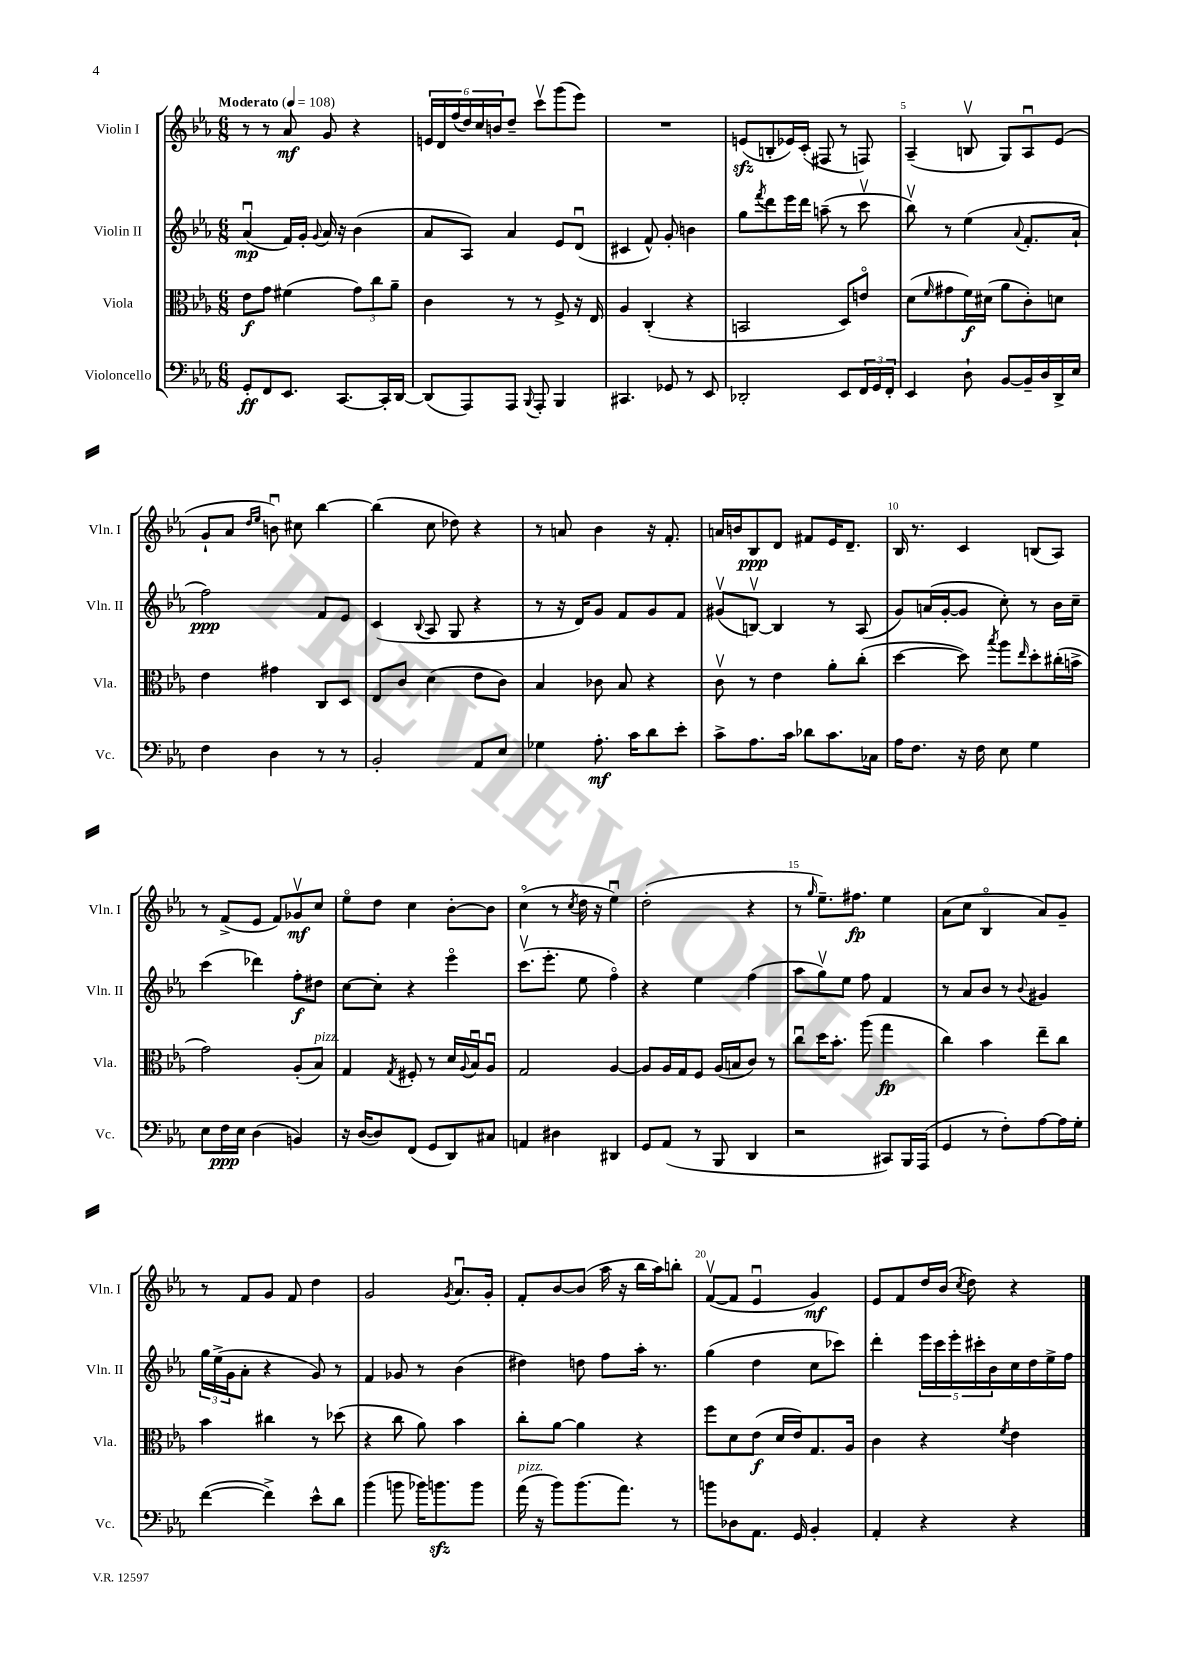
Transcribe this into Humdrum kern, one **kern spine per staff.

**kern	**kern	**kern	**kern
*staff4	*staff3	*staff2	*staff1
*clefF4	*clefC3	*clefG2	*clefG2
*k[b-e-a-]	*k[b-e-a-]	*k[b-e-a-]	*k[b-e-a-]
*M6/8	*M6/8	*M6/8	*M6/8
*MM108	*MM108	*MM108	*MM108
8GG'/L	8e-\L	(4a-u/	8r
8FF/	8g\J	.	8r
8.EE-/J	(4f#\	16f/LL)	8a-/
.	.	16g'/JJ	.
.	.	8qqg/	.
.	.	16a-/	8g/
[8.CC/L	.	16r	.
.	12g\L)	(4b-\	4r
.	12cc\	.	.
16CC'/]L	.	.	.
.	12a-~\J	.	.
[16DD/JJ	.	.	.
=	=	=	=
(8DD/]L	4c\	8a-/L	24e/LL
.	.	.	24d/
.	.	.	(24ff/
8AAA-/)	.	8A-/J)	24dd/)
.	.	.	24cc/
.	.	.	24b/J
8AAA-/J	8r	4a-/	8dd~/J
8qqBBB-/	.	.	.
8AAA-'/	8r	.	8cccv\L
4BBB-/	8F^/	8e-/L	(8ggg\
.	16r	(8du/J	8eee-\J)
.	16E-/	.	.
=	=	=	=
4.CC#/	4A-/	4c#/	2.r
.	(4C'/	8f^^/)	.
8GG-/	.	8g'/	.
8r	4r	4b\	.
8EE-/	.	.	.
=	=	=	=
2DD-'/	2BB/	8gg\L	(8e/L
.	.	8qfff/	.
.	.	8ddd\	8B'/
.	.	16eee-\L	16e-/L)
.	.	16ddd\JJ	(16c'/JJ
.	.	(8aa~\	8F#/
8EE-/L	8D/L)	8r	8r
24FF/L	8eo/J	8cccv\	8F/)
24GG/	.	.	.
24FF'/JJ	.	.	.
=	=	=	=
4EE-/	(8d\L	8bb-v\)	(4A-~/
.	16qqf/	.	.
.	8g#\	8r	.
8D`\	16f\L)	(4ee-\	8Bv/
.	(16d#\JJ	.	.
[8BB-/L	8a-\L	.	8G/L)
.	.	8qqa-/	.
16BB-~/]L	8c'\)	8.f'/L	8A-u/
16D/	.	.	.
16DD^/	8d\J	.	(8e-/J
16E-/JJ	.	16a-`/Jk	.
=	=	=	=
4F\	4e-\	2ff\)	8g`/L
.	.	.	8a-/J
.	.	.	16qqdd/LL
.	.	.	16qqee-/JJ
4D\	4g#\	.	8bu\)
.	.	.	8cc#\
8r	8C/L	8f/L	[4bb-\
8r	8D/J	8e-/J	.
=	=	=	=
2BB-'/	8E-/L	(4c/	(4bb-\]
.	8c/J	.	.
.	.	8qqB-/	.
.	(4d\	8A-/	8cc\
.	.	8G/	8dd-\)
8AA-/L	8e-\L	4r	4r
8E-/J	8c\J)	.	.
=	=	=	=
4G-\	4B-/	8r	8r
.	.	16r	8a/
.	.	16d/LK)	.
8.A-'\	8c-\	8g/J	4b-\
.	8B-/	8f/L	.
16c\LK	.	.	.
8d\	4r	8g/	16r
.	.	.	8.f'/
8e-'\J	.	8f/J	.
=	=	=	=
8c^\L	8cv\	(8g#v/L	16a/LL
.	.	.	16b/J
8.A-\	8r	[8Bv/J)	8B-/
.	4e-\	4B/]	8d/J
16c\Jk	.	.	.
8d-\L	.	.	8f#/L
8.c\	8a-'\L	8r	16e-/K
.	.	.	8.d~/J
.	(8cc'\J	(8A-/	.
16C-\Jk	.	.	.
=	=	=	=
16A-\LK	[4dd\	8g/L)	16B-/
8.F\J	.	.	8.r
.	.	(16a/L	.
.	.	[16g'/J	.
16r	8dd\])	8g/]J	4c/
16F\	.	.	.
.	8qbb-/	.	.
8E-\	8aa-\L	8cc'\)	.
.	16qqee-/	.	.
4G\	8dd'\	8r	(8B/L
.	(16cc#'\L	16b-\LL	8A-/J)
.	16b^\JJ	16cc~\JJ	.
=	=	=	=
8E-\L	2g\)	(4ccc\	8r
16F\L	.	.	(8f^/L
16E-\JJ	.	.	.
(4D\	.	4ddd-\)	8e-/J
.	.	.	8f/L)
4BB/)	(8A-'/L	8ff'\L	8g-v/
.	8B-/J)	8dd#\J	8cc/J
=	=	=	=
16r	4G/	[8cc\L	8ee-o\L
([16D/LK	.	.	.
8D/])	.	8cc'\]J	8dd\J
.	8qG/	.	.
(8FF/J	8F#'/	4r	4cc\
8GG/L	8r	.	.
8DD/)	16d/LL	4eee-o\	[8b-'\L
.	8qqA-/	.	.
.	16B-u/J	.	.
8C#/J	8A-u/J	.	8b-\]J
=	=	=	=
4AA/	2G/	(8.cccv\L	(4cco\
.	.	8.eee-'\J	.
4D#\	.	.	8r
.	.	.	8qcc/
.	.	8ee-\	16dd\
.	.	.	16r
4DD#/	[4A-/	4ffo\)	4ee-u\)
=	=	=	=
8GG/L	8A-/]L	4r	(2dd'\
(8AA-/J	16A-/L	.	.
.	16G/J	.	.
8r	8F/J	4ee-\	.
8BBB-/	(16A-/LL	.	.
.	16B/J	.	.
4DD/	8c/J)	(4ff\	4r
.	8r	.	.
=	=	=	=
2r	8ccu\L	8aa-\L	8r
.	.	.	16qqgg/
.	16dd\K	8ggv\)	8.ee-~\L)
.	8.b-'\J	.	.
.	.	8ee-\J	.
.	.	.	8.ff#\J
.	(8aa-\	8ff\	.
8CC#/L)	4gg\	4f/	4ee-\
16BBB-/L	.	.	.
(16AAA-/JJ	.	.	.
=	=	=	=
4GG/	4cc\)	8r	(8a-\L
.	.	8a-/L	8cc\J
8r	4b-\	8b-/J	4B-o/
8F'\L)	.	8r	.
.	.	8qqb-/	.
[8A-\	8ee-~\L	4g#/	8a-/L)
16A-\]L	8cc\J	.	8g~/J
16G'\JJ	.	.	.
=	=	=	=
([4f\	4b-\	24gg\LL	8r
.	.	(24ee-^\	.
.	.	24g\J	.
.	.	8a-'\J	8f/L
4f^\])	4cc#\	4r	8g/J
.	.	.	8f/
8e-^^\L	8r	8g/)	4dd\
8d\J	(8dd-\	8r	.
=	=	=	=
(4b-\	4r	4f/	2g/
8b\	8cc\	8g-/	.
16b-\LK)	8a-\)	8r	.
8.b\	.	.	.
.	.	.	8qg/
.	4b-\	(4b-\	8.a-u/L
8b\J	.	.	.
.	.	.	16g'/Jk
=	=	=	=
(16a-\	8cc'\L	4dd#\)	8f'/L
16r	.	.	.
8b-\L)	[8a-\J	.	[8b-/
(8.b-\	4a-\]	8dd\	(8b-/]J
.	.	8ff\L	16aa-\
8.a-\J)	.	.	16r
.	4r	16aa-'\Jk	16bb-\LL
.	.	8.r	16aa-\J)
8r	.	.	8bb'\J
=	=	=	=
8b\L	8ff\L	(4gg\	([8fv/L
8D-\	8d\	.	8f/]J
8.AA-\J	(8e-\J	4dd\	4e-u/
.	16d/LL	.	.
16GG/	16e-/J)	.	.
4BB-'/	8.G/	8cc\L	4g/)
.	.	8ccc-\J)	.
.	16A-/Jk	.	.
=	=	=	=
4AA-'/	4c\	4ddd'\	8e-/L
.	.	.	8f/
4r	4r	20eee-\LL	16dd/L
.	.	20ccc\	.
.	.	.	(16b-/JJ
.	.	20eee-'\	.
.	.	.	8qcc/
.	.	.	8dd\)
.	.	20ccc#'\	.
.	.	20b-\	.
.	8qf/	.	.
4r	4e-\	16cc\	4r
.	.	16dd\	.
.	.	16ee-^\	.
.	.	16ff\JJ	.
==	==	==	==
*-	*-	*-	*-
